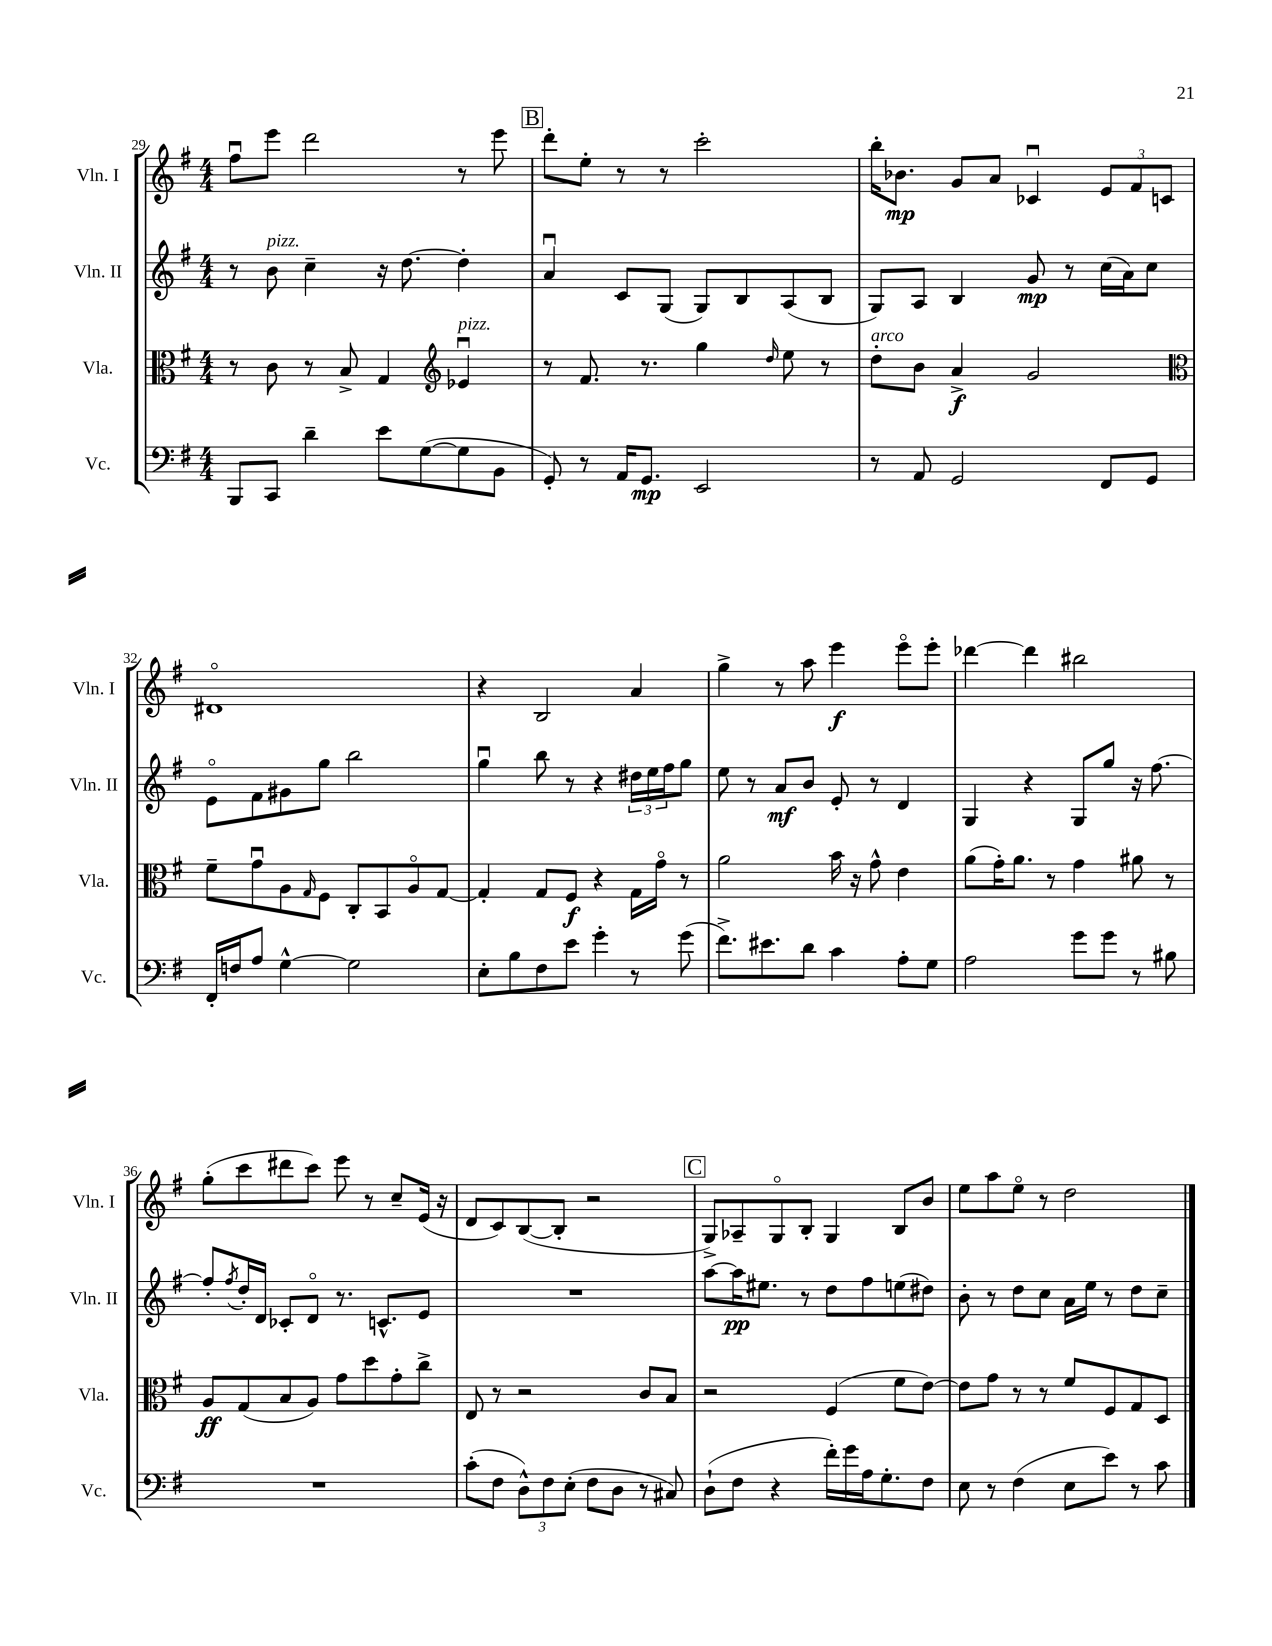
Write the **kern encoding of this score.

**kern	**kern	**kern	**kern
*staff4	*staff3	*staff2	*staff1
*clefF4	*clefC3	*clefG2	*clefG2
*k[f#]	*k[f#]	*k[f#]	*k[f#]
*M4/4	*M4/4	*M4/4	*M4/4
8BBB	8r	8r	8ff#u
8CC	8c	8b	8eee
4d~	8r	4cc~	2ddd
.	8B^	.	.
8e	4G	16r	.
.	.	[8.dd	.
([8G	.	.	.
*	*clefG2	*	*
8G]	4e-u	4dd']	8r
8BB	.	.	8eee
=	=	=	=
8GG')	8r	4au	8ddd'
8r	8.f#	.	8ee'
16AA	.	8c	8r
8.GG	8.r	.	.
.	.	(8G	8r
2EE	4gg	8G)	2ccc'
.	.	8B	.
.	16qqdd	.	.
.	8ee	(8A	.
.	8r	8B	.
=	=	=	=
8r	8dd'	8G)	16bb'
.	.	.	8.b-
8AA	8b	8A	.
2GG	4a^	4B	8g
.	.	.	8a
.	2g	8g	4c-u
.	.	8r	.
8FF#	.	(16cc	12e
.	.	16a)	.
.	.	.	12f#
8GG	.	8cc	.
.	.	.	12c
=	=	=	=
*	*clefC3	*	*
16FF#'	8f#~	8eo	1d#o
16F	.	.	.
8A	8gu	8f#	.
[4G^^	8A	8g#	.
.	16qqG	.	.
.	8F#	8gg	.
2G]	8C'	2bb	.
.	8BB	.	.
.	8Ao	.	.
.	[8G	.	.
=	=	=	=
8E'	4G']	4ggu	4r
8B	.	.	.
8F#	8G	8bb	2B
8e	8F#	8r	.
4g'	4r	4r	.
8r	16G	24dd#	4a
.	.	24ee	.
.	16go	.	.
.	.	24ff#	.
(8g	8r	8gg	.
=	=	=	=
8.f#^)	2a	8ee	4gg^
.	.	8r	.
8.e#	.	.	.
.	.	8a	8r
8d	.	8b	8aa
4c	16b	8e'	4eee
.	16r	.	.
.	8g^^	8r	.
8A'	4e	4d	8eeeo
8G	.	.	8eee'
=	=	=	=
2A	(8a	4G	[4ddd-
.	16g')	.	.
.	8.a	.	.
.	.	4r	4ddd-]
.	8r	.	.
8g	4g	8G	2bb#
8g	.	8gg	.
8r	8a#	16r	.
.	.	[8.ff#	.
8B#	8r	.	.
=	=	=	=
1r	8A	8ff#']	(8gg'
.	.	8qff#	.
.	(8G	16dd'	8ccc
.	.	16d	.
.	8B	8c-'	8ddd#
.	8A)	8do	8ccc)
.	8g	8.r	8eee
.	8dd	.	8r
.	.	8.c^^	.
.	8g'	.	8cc~
.	8cc^	8e	(16e
.	.	.	16r
=	=	=	=
(8c'	8E	1r	8d
8F#	8r	.	8c)
12D^^)	2r	.	([8B
12F#	.	.	.
.	.	.	8B']
(12E'	.	.	.
8F#	.	.	2r
8D	.	.	.
8r	8c	.	.
8C#)	8B	.	.
=	=	=	=
(8D`	2r	[8aa	8G^)
8F#	.	16aa]	8A-~
.	.	8.ee#	.
4r	.	.	8Go
.	.	8r	8B'
16f#')	(4F#	8dd	4G
16g	.	.	.
16A	.	8ff#	.
8.G'	.	.	.
.	8f#	(8ee	8B
8F#	[8e)	8dd#)	8b
=	=	=	=
8E	8e]	8b'	8ee
8r	8g	8r	8aa
(4F#	8r	8dd	8eeo
.	8r	8cc	8r
8E	8f#	16a	2dd
.	.	16ee	.
8e)	8F#	8r	.
8r	8G	8dd	.
8c	8D	8cc~	.
==	==	==	==
*-	*-	*-	*-
